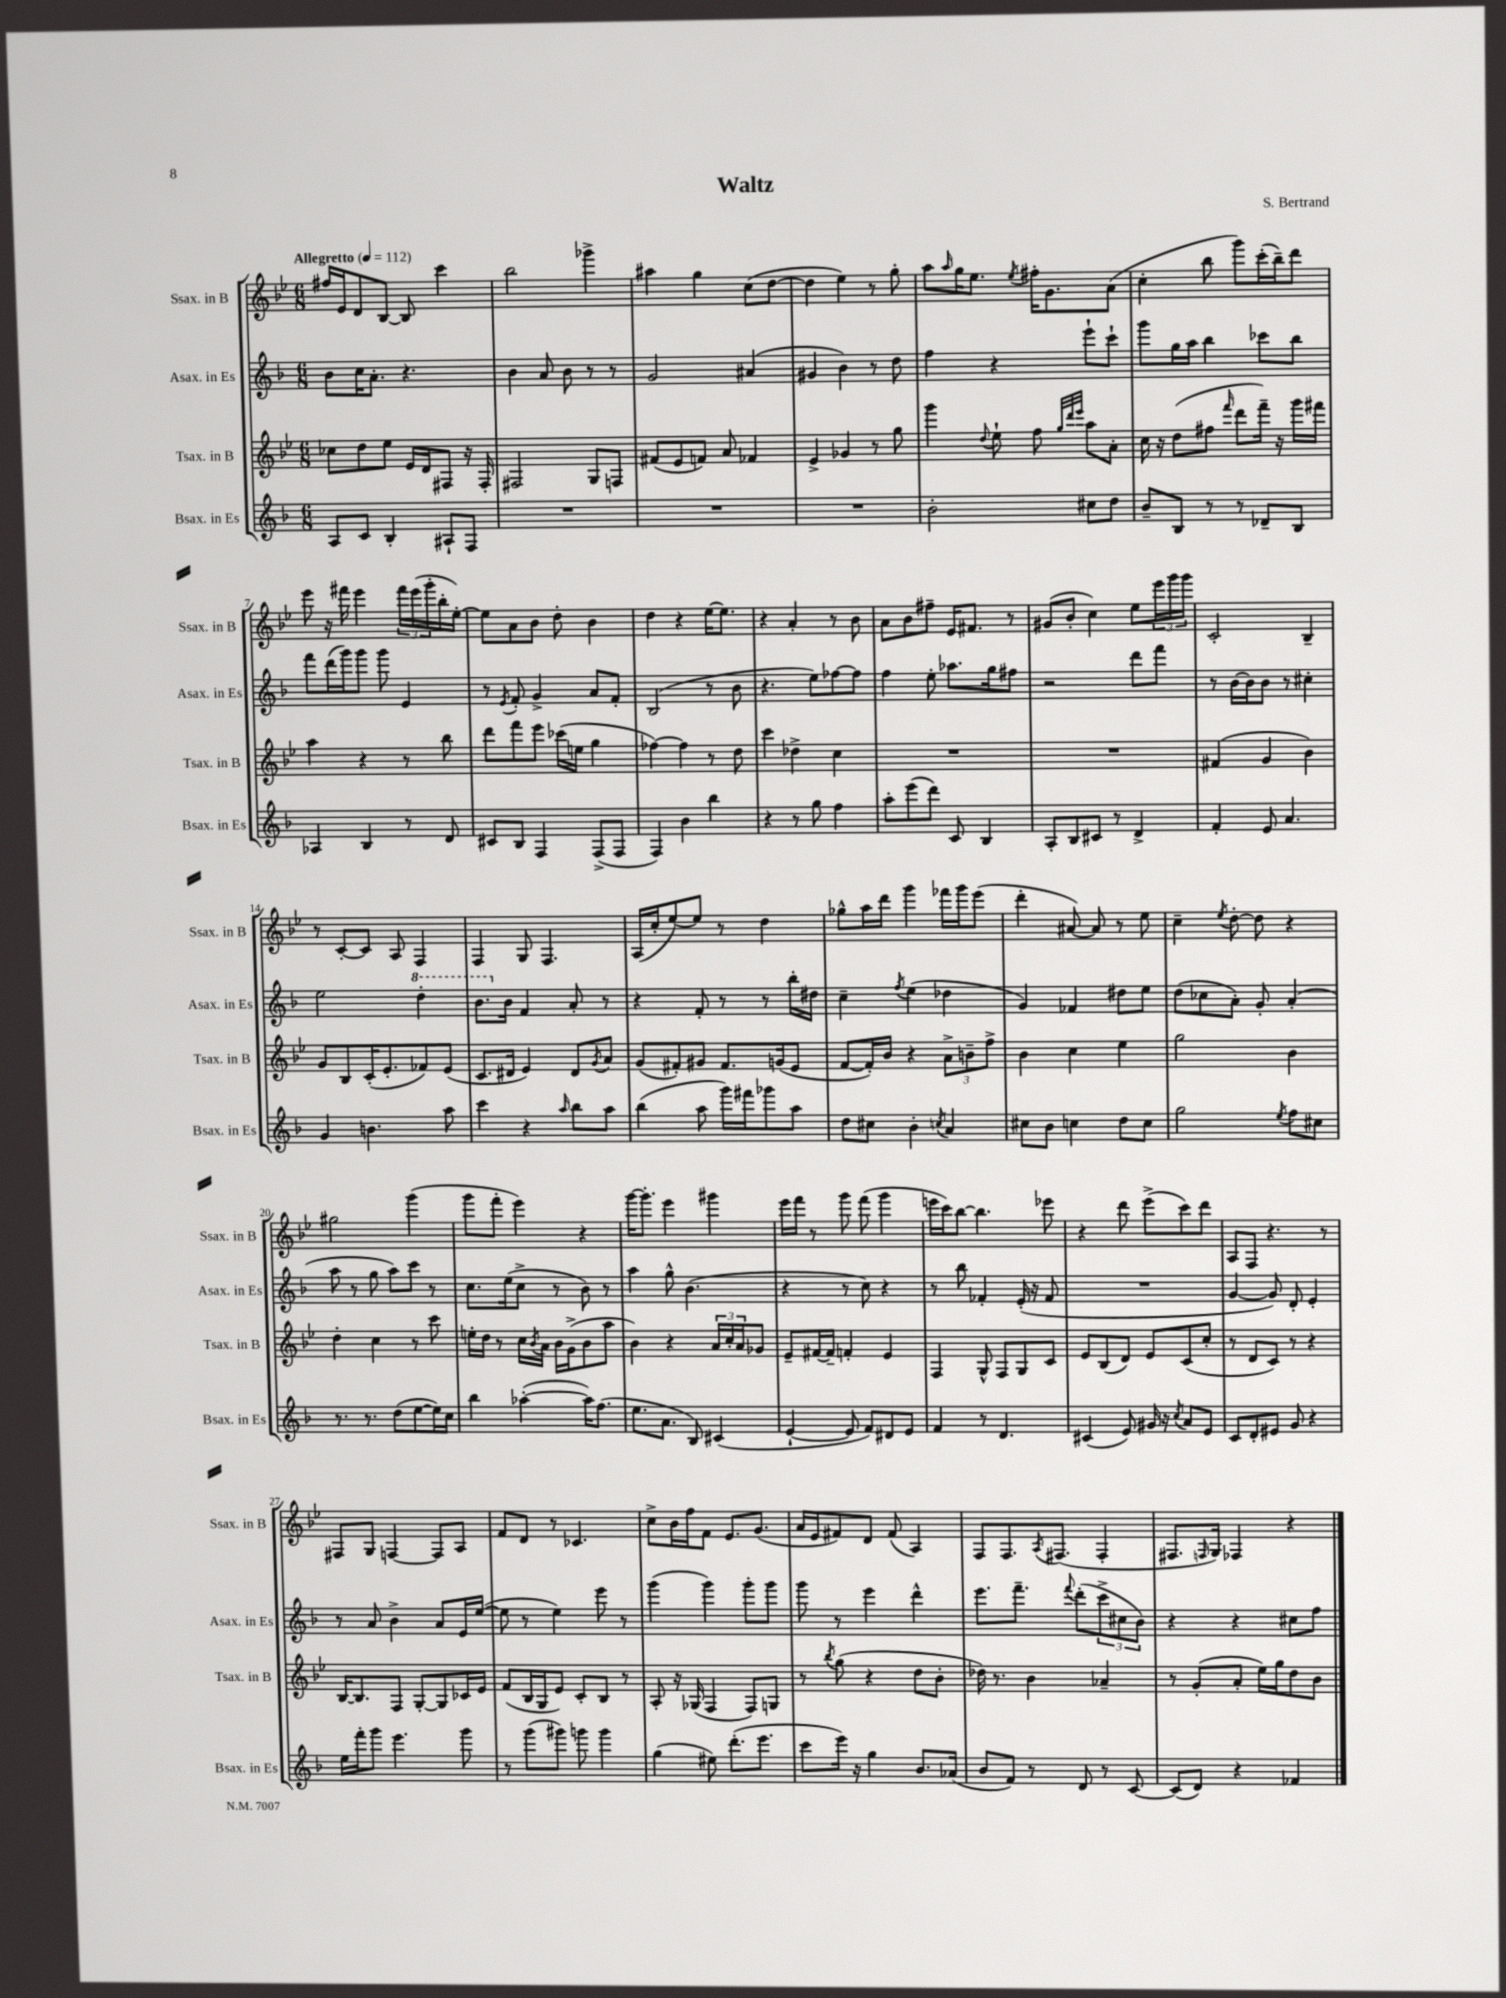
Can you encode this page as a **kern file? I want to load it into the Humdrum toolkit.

**kern	**kern	**kern	**kern
*part4	*part3	*part2	*part1
*staff4	*staff3	*staff2	*staff1
*I"Bsax. in Es	*I"Tsax. in B	*I"Asax. in Es	*I"Ssax. in B
*I'Bsax. in Es	*I'Tsax. in B	*I'Asax. in Es	*I'Ssax. in B
*clefG2	*clefG2	*clefG2	*clefG2
*k[b-]	*k[b-e-]	*k[b-]	*k[b-e-]
*M6/8	*M6/8	*M6/8	*M6/8
*MM112	*MM112	*MM112	*MM112
=1	=1	=1	=1
!	!	!	!LO:TX:a:B:t=Allegretto
8A/L	8cc-X\L	8b-\L	16ff#X/LL
.	.	.	16e-/J
8c/J	8dd\	16cc\K	8d/
.	.	8.a'\J	.
4B-'/	8ee-\J	.	[8B-/J
.	16e-/LL	4.r	8B-/]
.	16d/J	.	.
8A#X`/L	8F#X/J	.	4ccc\
8F/J	16r	.	.
.	16F#'/	.	.
=2	=2	=2	=2
2.r	2F#X/	4b-\	2bb-\
.	.	8a/	.
.	.	8b-\	.
.	8G/L	8r	4ggg-X^\
.	8Fn/J	8r	.
=3	=3	=3	=3
2.r	(8f#X/L	2g/	4aa#X\
.	8e-/	.	.
.	8fn/J)	.	4gg\
.	8a/	.	.
.	4f-X/	(4a#X/	(8cc\L
.	.	.	[8dd\J
=4	=4	=4	=4
2.r	4e-^/	4g#X/	4dd\]
.	4g-X/	4b-\)	4ee-\)
.	8r	8r	8r
.	8gg\	8dd\	8gg'\
=5	=5	=5	=5
2b-'\	4ggg\	4ff\	8aa\L
.	.	.	16qqaa/
.	.	.	16gg\K
.	.	.	8.ee-\J
.	8qqdd/	.	.
.	8ee-`\	4r	.
.	.	.	8qee-/
.	8ff\	.	16ff#X'\KL
.	.	.	8.g\
.	32qqgg/LLL	.	.
.	32qqddd/	.	.
.	32qqeee-/JJJ	.	.
8cc#X\L	8aa\L	8eee`\L	.
8dd\J	8a'\J	8ccc`\J	(8a\J
=6	=6	=6	=6
8b-~/L	16cc\	8ggg\L	4cc'\
.	16r	.	.
8B-/J	(8dd\L	16gg\L	.
.	.	16aa\JJ	.
8r	8ff#X\J	4bb-\	8bb-\
.	16qqfff/	.	.
8r	8ddd\L	.	8ggg\L)
8d-X~/L	16fff~\Jk)	8ccc-X\L	(16ccc'\L
.	16r	.	16bb-~\J)
8B-/J	16ggg\LL	8bb-\J	8ddd\J
.	16fff#X\JJ	.	.
!!LO:LB:g=z
=7	=7	=7	=7
4A-X/	4aa\	8fff\L	8eee-\
.	.	(16ddd\L	16r
.	.	16ggg\J)	16fff#X\
4B-/	4r	8ggg\J	4eee-\
.	.	8ggg\	.
8r	8r	4e/	24fff#\LL
.	.	.	(24eee-\
.	.	.	24ggg'\
8d/	8bb-\	.	16bb-'\
.	.	.	[16ee-'\JJ)
=8	=8	=8	=8
8c#X/L	8ddd\L	8r	8ee-\L]
.	.	8qe/	.
8B-/J	8fff\	8f'/	8a\
4F/	8eee-\J	4g^/	8b-\J
.	(16ccc-X\LL	.	8dd'\
.	16een\JJ	.	.
(8F^/L	4gg\	8a/L	4b-\
8F/J	.	8f'/J	.
=9	=9	=9	=9
4F/)	[4ff-X\)	(2B-/	4dd\
4b-\	4ff-\]	.	4r
4bb-\	8r	8r	[16ee-\KL
.	.	.	8.ee-\J]
.	8dd\	8b-\	.
=10	=10	=10	=10
4r	4ccc\	4.r	4r
8r	4dd-X^\	.	4a'/
8gg\	.	8ee\L)	.
4ff\	4cc\	[8ff-X\	8r
.	.	8ff-\J]	8b-\
=11	=11	=11	=11
8aa'\L	2.r	4ff\	8a\L
(8eee\	.	.	8b-\
8ddd\J)	.	8ee'\	8ff#X~\J
8c/	.	8.aa-X\L	16e-/KL
.	.	.	8.f#X/J
4B-/	.	.	.
.	.	16gg\k	.
.	.	8ff#X\J	8r
=12	=12	=12	=12
8A'/L	2.r	2r	(8g#X/L
8B-/	.	.	8b-'/J
8c#X/J	.	.	4cc\)
8r	.	.	.
4d^/	.	8ddd\L	8ee-\L
.	.	8fff\J	24eee-\L
.	.	.	24ggg\
.	.	.	24ggg\JJ
=13	=13	=13	=13
4f'/	(4f#X/	8r	2c'/
.	.	[16b-\LL	.
.	.	16b-\J]	.
8e/	4g/	8b-\J	.
4.a/	.	8r	.
.	4b-\)	4cc#X'\	4B-~/
!!LO:LB:g=z
=14	=14	=14	=14
4g/	8g/L	2ee\	8r
.	8B-/	.	[8c'/L
4.bn\	(16c'/K	.	8c/J]
.	8.e-'/	.	.
.	.	.	8A/
*	*	*8va	*
.	8f-X/)	4ddd'\	4F/
8aa\	(8e-/J	.	.
=15	=15	=15	=15
4ccc\	8.c/L	8.bb-\L	4F/
*	*	*X8va	*
.	16d#X/Jk	16b-\Jk	.
4r	4e-/)	4f/	8G/
.	.	.	4.F/
16qqaa/	.	.	.
8bb-\L	8d#/L	8a'/	.
.	8qg/	.	.
8aa\J	8a/J	8r	.
=16	=16	=16	=16
(4bb-\	(8g/L	4r	(16A/LL
.	.	.	16cc'/J
.	8f#X'/)	.	[8ee-/)
8aa\	8g#X/J	8f'/	8ee-/J]
16ggg\LL)	8.f#/L	8r	8r
16fff#X\J	.	.	.
8ggg-X\	.	8r	4dd\
.	(16gn/k	.	.
8aa\J	8e-/J	16bb-'\LL	.
.	.	16dd#X\JJ	.
=17	=17	=17	=17
8dd\L	[8f/L	4cc~\	8gg-X^^\L
8cc#X\J	16f'/L])	.	16aa\L
.	16b-/JJ	.	16ddd\JJ
.	.	8qff/	.
4b-'\	4r	(4ee\	4ggg\
8qccn/	.	.	.
4a/	12a^\L	4dd-X\	16fff-X\LL
.	.	.	16ggg\J
.	12bn~\	.	.
.	.	.	(8eee-\J
.	12ff^\J	.	.
=18	=18	=18	=18
8cc#X\L	4b-\	4g/)	4ddd'\
8b-\J	.	.	.
4ccn\	4cc\	4f-X/	[8a#X/)
.	.	.	8a#/]
8dd\L	4ee-\	8dd#X\L	8r
8cc\J	.	8ee\J	8ee-\
=19	=19	=19	=19
2gg\	2gg\	(8dd\L	4cc~\
.	.	8cc-X\	.
.	.	.	8qee-/
.	.	8a'\J)	[8dd'\
.	.	8g'/	8dd\]
8qee/	.	.	.
8ff\L	4b-\	(4a'/	4r
8cc#X\J	.	.	.
!!LO:LB:g=z
=20	=20	=20	=20
8.r	4dd'\	8aa\	2gg#X\
.	.	8r	.
8.r	.	.	.
.	4cc\	8gg\	.
(8dd\L	.	8aa\L)	.
[8ee\	8r	8ccc\J	(4ggg\
16ee\L])	8ccc\	8r	.
16cc\JJ	.	.	.
=21	=21	=21	=21
4bb-\	16een'\LL	8.cc\L	8ggg\L
.	16dd\JJ	.	.
.	8r	.	8fff'\J
.	.	(16ee\k	.
([4aa-X'\	16cc\LL	8cc^\J	4eee-\)
.	8qb-/	.	.
.	16a\JJ	.	.
.	16b-\LL	8r	.
.	(16g^\J	.	.
16aa-\KL])	8b-\	8b-\)	4r
(8.ff\J	.	.	.
.	8aa\J	8r	.
=22	=22	=22	=22
8.ee\L	4b-\)	4aa\	[16ggg\KL
.	.	.	8.ggg'\J]
8.a\J	.	.	.
.	4r	8gg^^\	4eee-\
8B-/)	.	(4.b-\	.
(4c#X/	24a/LL	.	4ggg#X\
.	24cc'/	.	.
.	24a/J	.	.
.	8g-X/J	.	.
=23	=23	=23	=23
[4e`/	8e-~/L	4r	16eee-\LL
.	.	.	16fff\JJ
.	[16f#X/L	.	8r
.	16f#~/JJ]	.	.
8e/]	4fn'/	8r	8ggg\
8f/L)	.	8cc\)	(8fff\
8d#X/	4e-/	4r	4ggg\
8e/J	.	.	.
=24	=24	=24	=24
4f/	4F/	8r	16eeen\LL
.	.	.	16ccc\J)
.	.	8bb-\	[8bb-\J
8r	8G^^/	4f-X'/	4.bb-\]
4.d/	8F/L	.	.
.	8G/	(16e'/	.
.	.	16r	.
.	8c/J	8f-/	8eee-X\
=25	=25	=25	=25
(4c#X/	8e-/L	2.r	4r
.	(8B-/	.	.
8e/)	8d/J)	.	8ddd\
16g#X/	8e-/L	.	(8eee-^\L
16r	.	.	.
8qcc/	.	.	.
8a/L	(8c/	.	8ccc\)
8e/J	8cc'/J	.	8ddd\J
=26	=26	=26	=26
8c/L	8r	[4g/	8A/L
8d'/	8d/L	.	8F/J
8e#X/J	8c/J)	8g/])	4.r
8g/	8r	8d'/	.
4r	4r	4e'/	.
.	.	.	8r
!!LO:LB:g=z
=27	=27	=27	=27
16ee\LL	[16B-/KL	8r	8F#X/L
16fff'\J	8.B-/]	.	.
8ggg\J	.	8a/	8G/J
4.eee\	8F/J	4b-^\	[4Fn/
.	[8G'/L	.	.
.	8G/]	8a/L	8F/L]
8ggg\	16c-X/L	16e/L	8A/J
.	16e-/JJ	([16ee/JJ	.
=28	=28	=28	=28
8r	(8f/L	8ee\]	8f/L
(8ggg\L	16B-/L	8r	8d/J
.	16G/J	.	.
8ggg#X\J)	8e-/J)	4ee\)	8r
8gggn\	8c'/L	.	4.c-X/
4ggg\	8B-/J	8eee\	.
.	8r	8r	.
=29	=29	=29	=29
(4gg\	8A'/	(4ggg\	8cc^\L
.	16r	.	16b-\L
.	(16G-X/	.	16ff\J
8ee#X\)	4F/	4ggg\)	8f\J
(8.ddd'\L	.	.	8.e-/L
.	8F/L)	8ggg'\L	.
8.eee\J	.	.	(8.g/J
.	8Gn/J	8ggg\J	.
=30	=30	=30	=30
8ccc\L	8r	8ggg\	16a/LL
.	.	.	16e-/J
.	8qbb-/	.	.
16eee\Jk)	(8gg\	8r	8f#X/)
16r	.	.	.
4gg\	4r	4eee\	8d/J
.	.	.	(8f#/
8.b-/L	8dd\L	4ddd^^\	4A/)
.	8b-'\J	.	.
(16a-X/Jk	.	.	.
=31	=31	=31	=31
8b-/L	16dd-X\)	8.eee\L	8F/L
.	8.r	.	.
8f/J)	.	.	8.F/
.	.	8.fff~\J	.
8r	4b-\	.	.
.	.	.	8qA/
.	.	.	(8.F#X/J
.	.	8qqfff/	.
8d/	.	(8ddd'\L	.
8r	4a-X~/	12ccc^\	4F#'/
.	.	12cc#X\	.
[8c/	.	.	.
.	.	12b-\J)	.
=32	=32	=32	=32
(8c/L]	8r	4r	8.F#X/L
8d/J)	(8g'/L	.	.
.	.	.	16qqFn/
.	.	.	16G/Jk)
4r	8a'/J	4r	4F-X/
.	16ee-\LL)	.	.
.	16gg\J	.	.
4f-X/	8dd\	8cc#X\L	4r
.	8b-\J	8ff\J	.
==	==	==	==
*-	*-	*-	*-
